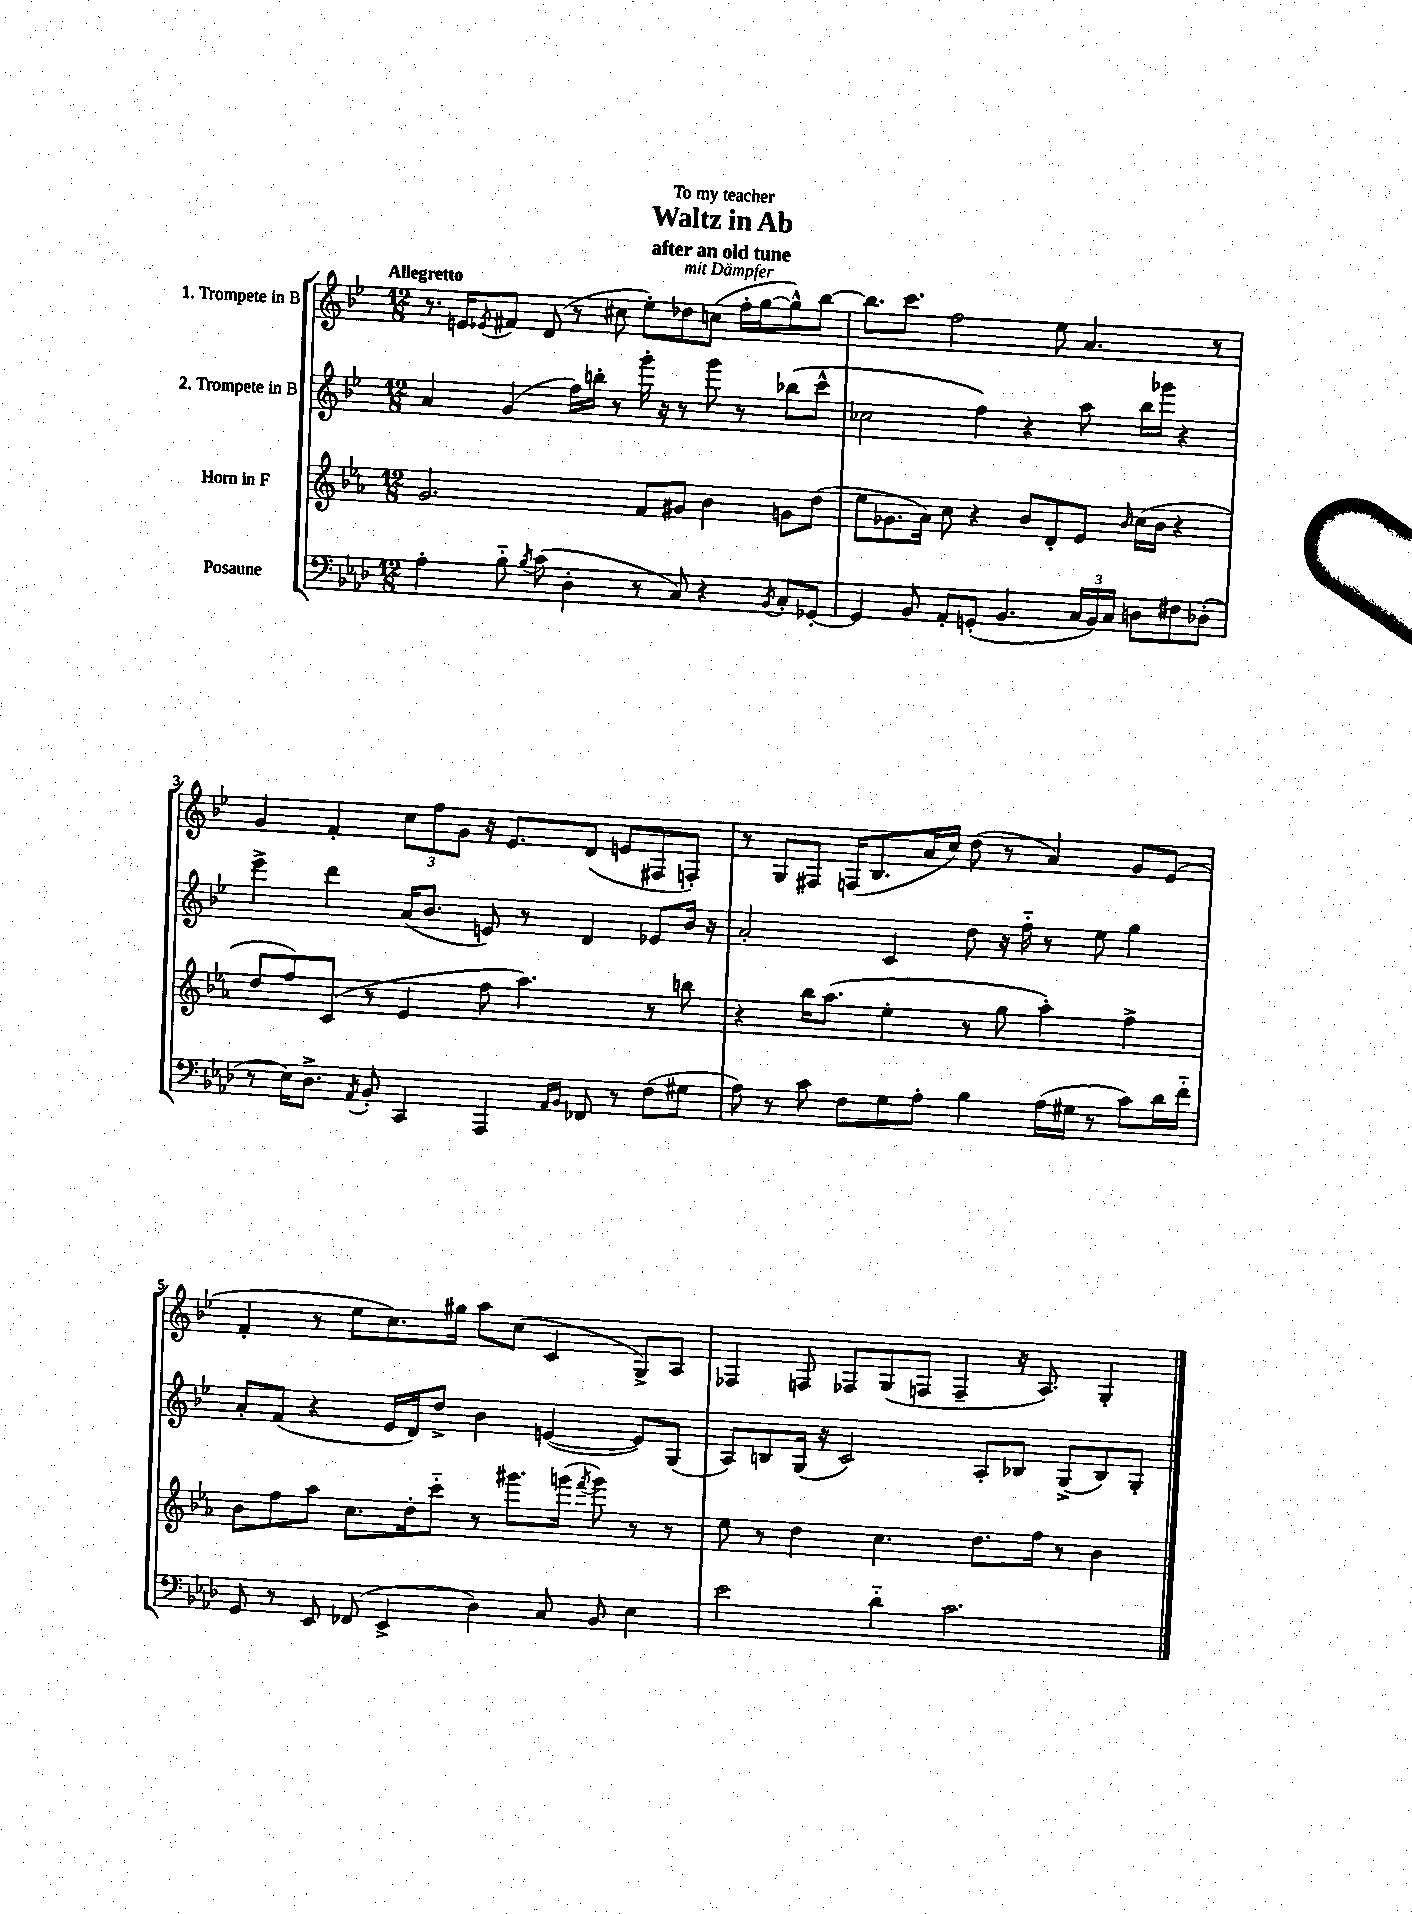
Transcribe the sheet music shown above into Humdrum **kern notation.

**kern	**kern	**kern	**kern
*staff4	*staff3	*staff2	*staff1
*clefF4	*clefG2	*clefG2	*clefG2
*k[b-e-a-d-]	*k[b-e-a-]	*k[b-e-]	*k[b-e-]
*M12/8	*M12/8	*M12/8	*M12/8
4A-'\	2.g/	4a/	8.r
.	.	.	16e/LK
.	.	.	8qe-/
8B-'~\	.	(4g/	8f#/J
8qB-/	.	.	.
(8c\	.	.	(8d/
4D-'\	.	16ff\LL)	8r
.	.	16bb'\JJ	.
.	.	8r	8cc#\
8r	8f/L	16ggg'\	8ee-'\L)
.	.	16r	.
8C/)	8g#/J	8r	8dd-\
4r	4b-\	8ggg\	(8cc\J
.	.	8r	16ff'\LL
.	.	.	[16gg\J
8qBB-/	.	.	.
8C'/L	8g\L	(8bb-\L	8gg^^\])
[8GG-'/J	(8dd\J	8ccc^^\J	[8bb-\J
=	=	=	=
4GG-/]	8ee-\L	2cc-\	8.bb-\]L
.	8.g-\	.	.
.	.	.	8.ccc\J
8BB-/	.	.	.
.	16a-\Jk)	.	.
8AA-'/L	8cc\	.	2ff\
(8GG'/J	4r	4ff\)	.
4.BB-/	.	.	.
.	8b-/L	4r	.
.	8d'/	.	8ee-\
24C/LL	8e-/J	8aa\	4.a/
24BB-/)	.	.	.
24C/JJ	.	.	.
.	16qqb-/	.	.
8D\L	(16cc\LL	16bb-\LL	.
.	16b-\JJ	16ggg-\JJ	.
8F#\	4r	4r	.
(8D-'\J	.	.	8r
=	=	=	=
8r	8dd/L	4eee-^\	4g/
16E-\LK)	8ff/)	.	.
8.D-^\J	.	.	.
.	(8c/J	4ddd\	4f'/
8qAA-/	.	.	.
8BB-'/	8r	.	.
4CC/	4e-/	(16a/LK	12cc\L
.	.	8.b-/J	.
.	.	.	12ff\
.	.	.	12g\J
4AAA-/	8ff\	8e/)	16r
.	.	.	8.e-/L
.	4.aa-\)	8r	.
16qqAA-/LL	.	.	.
16qqBB-/JJ	.	.	.
8FF-/	.	4d/	(8d/J
8r	.	.	8e/L
(8F\L	8r	8e-/L	8F#/
8G#\J	8bb\	16b-/Jk	8F'/J)
.	.	16r	.
=	=	=	=
8A-\)	4r	2a'/	8r
8r	.	.	8G/L
8c\	16bb-\LK	.	8F#/J
.	(8.aa-\J	.	.
8F\L	.	.	(16F/LK
.	.	.	8.B-/
8G\	4ee-'\	4c/	.
8A-'\J	.	.	16a/L
.	.	.	16cc/JJ)
4B-\	8r	8dd\	(8dd\
.	8gg\	16r	8r
.	.	16ff'~\	.
(16A-\LL	4aa-'\)	8r	4a/)
16G#\JJ	.	.	.
8r	.	8ee-\	.
8c\L)	4ff^\	4gg\	8g/L
16d-\L	.	.	(8e-/J
16f'~\JJ	.	.	.
=	=	=	=
8GG/	8b-\L	8a'/L	4f'/
8r	8ff\	(8f/J	.
8EE-/	8aa-\J	4r	8r
(8FF-/	8.cc\L	.	8ee-\L
4EE-^/	.	16e-/LL	8.cc\)
.	16dd'\k	16d/J)	.
.	8ccc'~\J	8dd^/J	.
.	.	.	16gg#\Jk
4D-\)	8r	4b-\	8aa\L
.	8.ggg#\L	.	(8cc\J
8C/	.	([4e/	4c/
.	(16ggg\Jk	.	.
.	8qfff/	.	.
8BB-/	8ggg\)	.	.
4E-\	8r	8e/]L)	8G^/L)
.	8r	(8G/J	8A/J
=	=	=	=
2e-\	8ee-\	8A/L)	4F-/
.	8r	8B/	.
.	4dd\	(16G/Jk	8F/
.	.	16r	.
.	.	2c/)	8F-/L
4d-'~\	4.cc\	.	(8G/
.	.	.	8F/J
2.c\	.	.	4F~/
.	8.dd\L	8A'/L	.
.	.	8B-/J	16r
.	16ff\Jk	.	8.A/)
.	8r	(8G^/L	.
.	4b-\	8B-/)	4G'/
.	.	8G'/J	.
==	==	==	==
*-	*-	*-	*-
